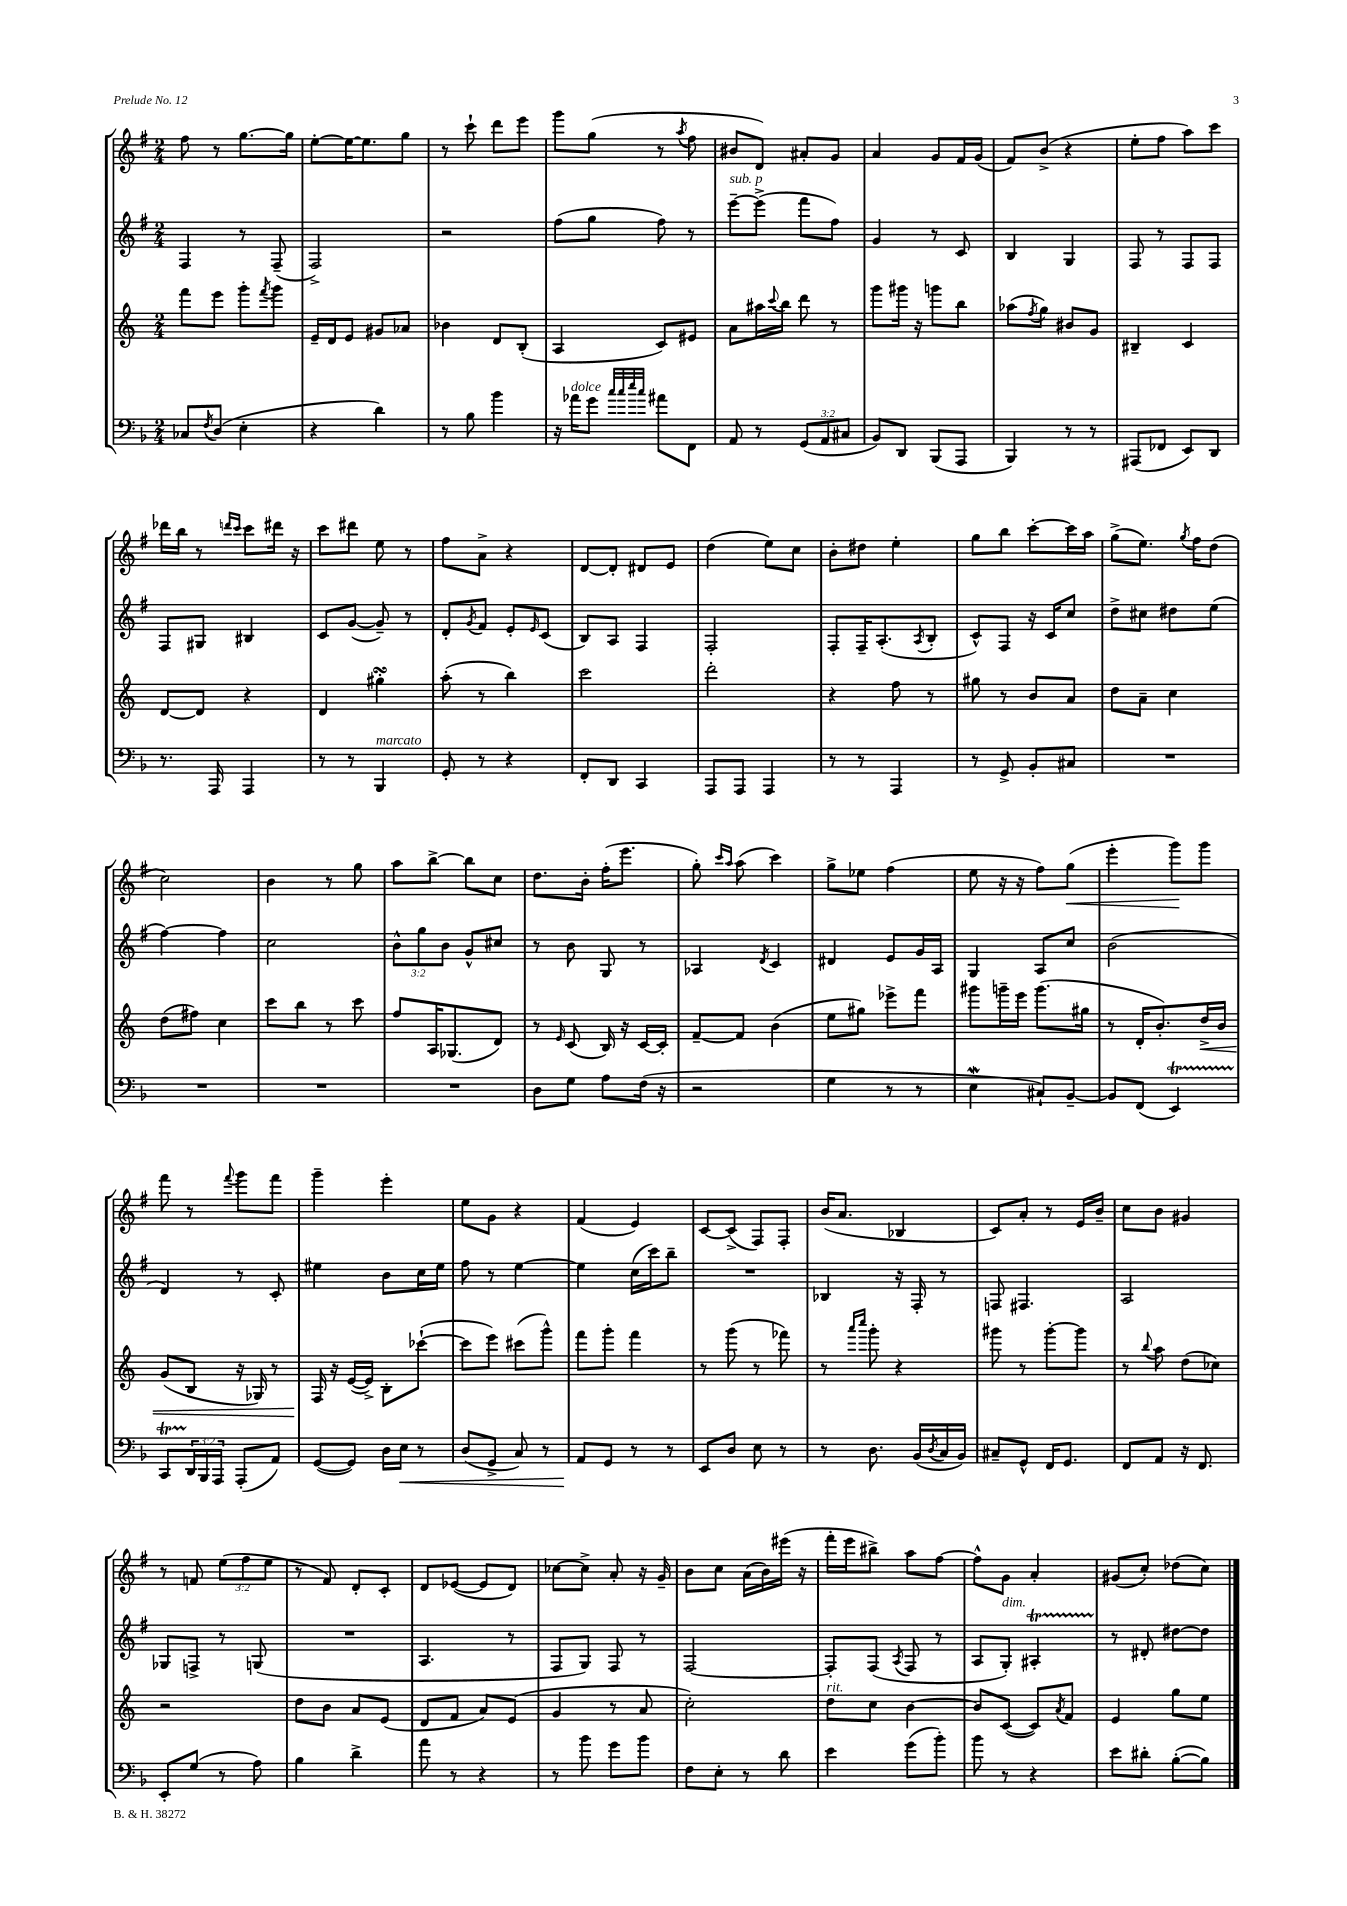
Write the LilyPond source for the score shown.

<<
\new StaffGroup <<
\new Staff = "s0" {
    \clef treble \key g \major \numericTimeSignature \time 2/4 \override Staff.TupletNumber.text = #tuplet-number::calc-fraction-text
    fis''8 r8 g''8.~ g''16 |
    e''8~-. e''16~ e''8. g''8 |
    r8 c'''8-! d'''8 e'''8 |
    g'''8 g''8( r8 \acciaccatura { a''8 } fis''8 |
    bis'8 d'8) ais'8-. g'8 |
    a'4 g'8 fis'16 g'16( |
    fis'8) b'8->( r4 |
    e''8-. fis''8 a''8) c'''8 |
    des'''16 b''16 r8 \grace { d'''16 c'''16 } c'''8 dis'''16 r16 |
    c'''8 dis'''8 e''8 r8 |
    fis''8 a'8-> r4 |
    d'8~ d'8-. dis'8 e'8 |
    d''4( e''8) c''8 |
    b'8-. dis''8 e''4-. |
    g''8 b''8 c'''8~-. c'''16 a''16 |
    g''8->( e''8.) \acciaccatura { g''8 } fis''16 d''8( |
    c''2) |
    b'4 r8 g''8 |
    a''8 b''8~-> b''8 c''8 |
    d''8. b'16-. fis''16-.( e'''8. |
    g''8-.) \grace { c'''16 a''16 } a''8( c'''4) |
    g''8-> ees''8 fis''4( |
    e''8 r16 r16 fis''8) g''8\<( |
    e'''4-. g'''8\!) g'''8 |
    fis'''8 r8 \appoggiatura { fis'''8 } g'''8 fis'''8 |
    g'''4-- e'''4-. |
    e''8 g'8 r4 |
    fis'4( e'4) |
    c'8~ c'8->( fis8) fis8-. |
    b'16( a'8. bes4 |
    c'8) a'8-. r8 e'16 b'16-- |
    c''8 b'8 gis'4 |
    r8 f'8 \tuplet 3/2 { e''8( fis''8 e''8 } |
    r8 fis'8) d'8-. c'8-. |
    d'8 ees'8~( ees'8 d'8) |
    ces''8~ ces''8-> a'8-. r16 g'16-- |
    b'8 c''8 a'16( b'16) eis'''16( r16 |
    fis'''16-. e'''16 bis''8->) a''8 fis''8~ |
    fis''8-^ g'8 a'4-. |
    gis'8( c''8-.) des''8( c''8) \bar "|." |
}
\new Staff = "s1" {
    \clef treble \key g \major \numericTimeSignature \time 2/4 \override Staff.TupletNumber.text = #tuplet-number::calc-fraction-text
    fis4 r8 fis8--( |
    fis2->) |
    r2 |
    fis''8( g''8 fis''8) r8 |
    e'''8~--^\markup { \italic "sub. p" } e'''8->( fis'''8 fis''8) |
    g'4 r8 c'8 |
    b4 g4 |
    fis8 r8 fis8 fis8 |
    fis8 gis8 bis4 |
    c'8 g'8~( g'8--) r8 |
    d'8-. \acciaccatura { g'8 } fis'8 e'8-. \grace { e'16 } c'8( |
    b8) a8 fis4 |
    fis2-. |
    fis8-. fis16-- a8.-.( \acciaccatura { a8 } b8-. |
    c'8-^) fis8 r16 c'16 c''8 |
    d''8-> cis''8 dis''8 e''8( |
    fis''4~) fis''4 |
    c''2 |
    \tuplet 3/2 { b'8-^ g''8 b'8 } g'8-^ cis''8 |
    r8 b'8 g8 r8 |
    aes4 \acciaccatura { d'8 } c'4 |
    dis'4 e'8 g'16 a16 |
    g4 a8 c''8 |
    b'2( |
    d'4) r8 c'8-. |
    eis''4 b'8 c''16 eis''16 |
    fis''8 r8 e''4~ |
    e''4 c''16( c'''16) b''8-- |
    R2 |
    bes4 r16 fis16-. r8 |
    f8 fis4. |
    a2 |
    ges8 f8-> r8 g8( |
    R2 |
    a4. r8 |
    fis8 g8) fis8 r8 |
    fis2~ |
    fis8-. fis8( \acciaccatura { a8 } fis8 r8 |
    a8 g8-.^\markup { \italic "dim." }) ais4-.\startTrillSpan |
    r8\stopTrillSpan dis'8-. dis''8~ dis''8 \bar "|." |
}
\new Staff = "s2" {
    \clef treble \key c \major \numericTimeSignature \time 2/4
    f'''8 e'''8 g'''8-. \acciaccatura { f'''8 } g'''8 |
    e'16-- d'16 e'8 gis'8 aes'8 |
    bes'4 d'8 b8-.( |
    a4 c'8) eis'8 |
    a'8 ais''16 \appoggiatura { c'''8 } b''16 d'''8 r8 |
    g'''8 gis'''16 r16 g'''8 b''8 |
    aes''8( \acciaccatura { f''8 } g''8) bis'8 g'8 |
    bis4-- c'4 |
    d'8~ d'8 r4 |
    d'4 gis''4-.\turn |
    a''8-.( r8 b''4) |
    c'''2 |
    d'''2-. |
    r4 f''8 r8 |
    gis''8 r8 b'8 a'8 |
    d''8 a'8-- c''4 |
    d''8( fis''8) c''4 |
    c'''8 b''8 r8 c'''8 |
    f''8 a16 ges8.( d'8) |
    r8 \grace { e'16 } c'8( b16) r16 c'16~ c'16-. |
    f'8~-- f'8 b'4( |
    e''8 gis''8) ees'''8-> f'''8 |
    gis'''8 g'''16-- e'''16 g'''8.( gis''16 |
    r8 d'16-. b'8.-.) d''16->\< b'16 |
    g'8( b8 r16 ges16) r8 |
    f16\! r16 e'16~( e'16->) b8-. ces'''8~-!( |
    ces'''8 e'''8) cis'''8( g'''8-^) |
    f'''8 g'''8-. f'''4 |
    r8 g'''8( r8 fes'''8) |
    r8 \grace { a'''16 c''''16 } g'''8-. r4 |
    gis'''8 r8 gis'''8~-. gis'''8 |
    r8 \appoggiatura { b''8 } a''8 d''8( ces''8) |
    r2 |
    d''8 b'8 a'8 e'8( |
    d'8 f'8 a'8) e'8( |
    g'4 r8 a'8 |
    c''2-.) |
    d''8^\markup { \italic "rit." } c''8 b'4~ |
    b'8 c'8~( c'8) \acciaccatura { a'8 } f'8 |
    e'4 g''8 e''8 \bar "|." |
}
\new Staff = "s3" {
    \clef bass \key f \major \numericTimeSignature \time 2/4 \override Staff.TupletNumber.text = #tuplet-number::calc-fraction-text
    ces8 \acciaccatura { f8 } d8( e4-. |
    r4 d'4) |
    r8 bes8 bes'4 |
    r16 aes'16^\markup { \italic "dolce" } g'8 \grace { c''32 c''32 e''32 c''32 } ais'8 f,8 |
    a,8 r8 \tuplet 3/2 { g,8( a,8 cis8 } |
    bes,8) d,8 bes,,8( a,,8 |
    bes,,4) r8 r8 |
    ais,,8( fes,8 e,8) d,8 |
    r8. a,,16 a,,4 |
    r8 r8 bes,,4^\markup { \italic "marcato" } |
    g,8-. r8 r4 |
    f,8-. d,8 c,4 |
    a,,8 a,,8 a,,4 |
    r8 r8 a,,4 |
    r8 g,8-> bes,8-. cis8 |
    R2 |
    R2 |
    R2 |
    R2 |
    d8 g8 a8 f16( r16 |
    r2 |
    g4 r8 r8 |
    e4\mordent cis8-!) bes,8~-- |
    bes,8 f,8( e,4\startTrillSpan) |
    c,8 \tuplet 3/2 { d,16\stopTrillSpan bes,,16 a,,16 } a,,8-.( a,8) |
    g,8~( g,8) d16 e16\< r8 |
    d8( g,8-> c8) r8 |
    a,8\! g,8 r8 r8 |
    e,8 d8 e8 r8 |
    r8 d8. bes,16( \acciaccatura { d8 } c16 bes,16) |
    cis8-- g,8-^ f,16 g,8. |
    f,8 a,8 r16 f,8. |
    e,8-. g8( r8 a8) |
    bes4 d'4-> |
    a'8 r8 r4 |
    r8 bes'8 g'8 bes'8 |
    f8 e8-. r8 d'8 |
    e'4 g'8( bes'8-.) |
    bes'8 r8 r4 |
    e'8 dis'8-. bes8~-.( bes8) \bar "|." |
}
>>
>>
\layout { \context { \Score \remove "Bar_number_engraver" } }
